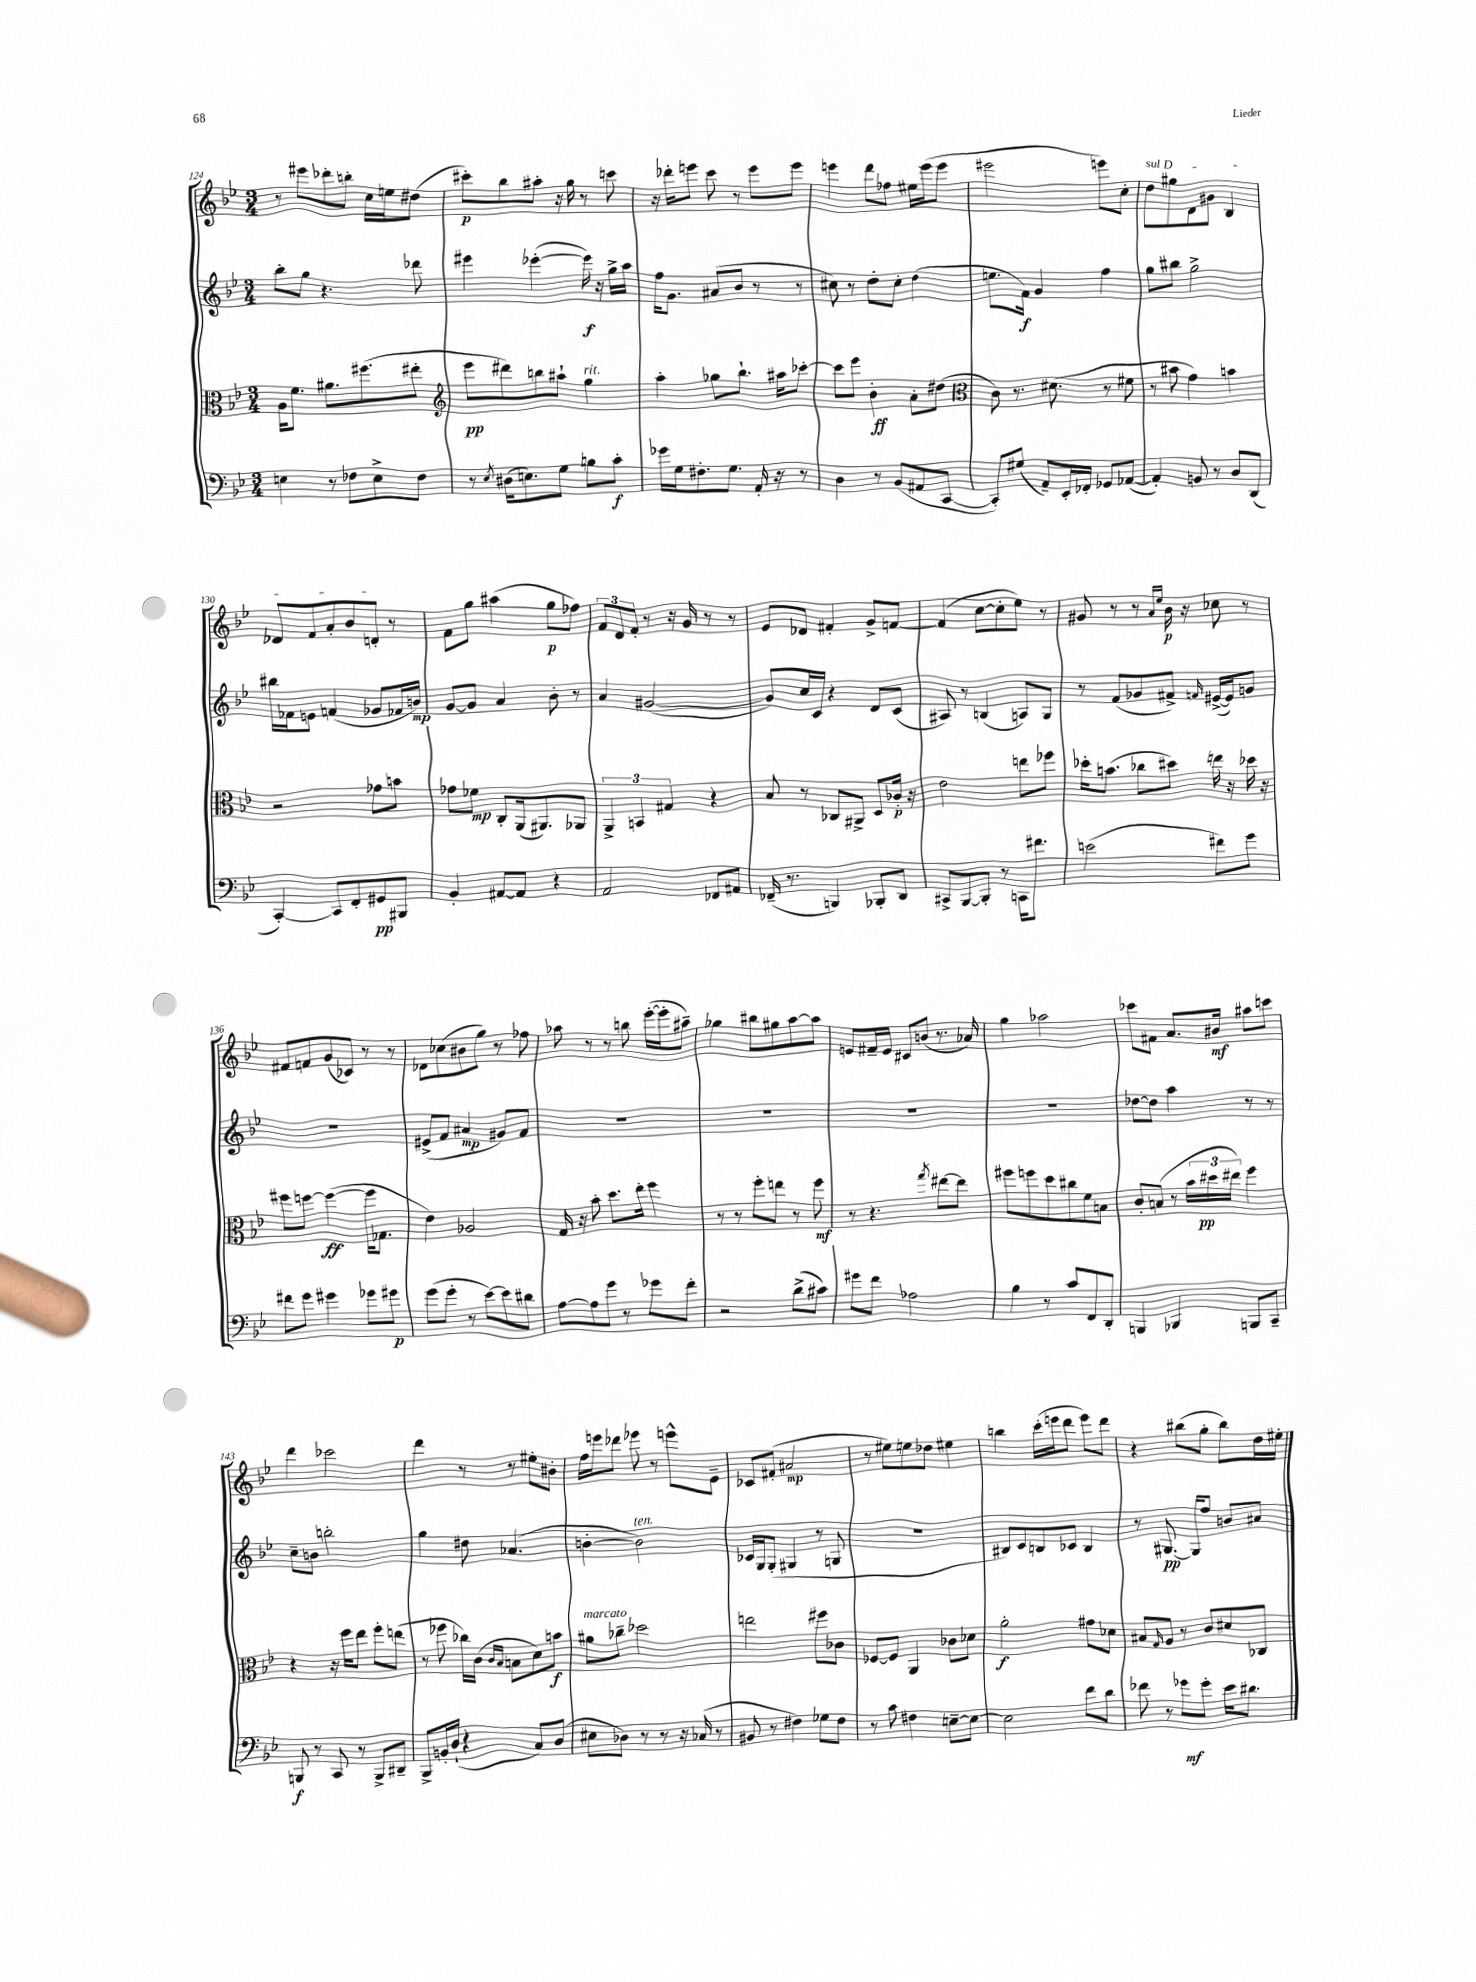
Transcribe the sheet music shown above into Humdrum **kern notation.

**kern	**kern	**kern	**kern
*staff4	*staff3	*staff2	*staff1
*clefF4	*clefC3	*clefG2	*clefG2
*k[b-e-]	*k[b-e-]	*k[b-e-]	*k[b-e-]
*M3/4	*M3/4	*M3/4	*M3/4
4E	16A	8bb-'	8r
.	8.f	.	.
.	.	8gg	8eee#
8r	8.a#	4.r	8ddd-'
8F-	.	.	8bb'
.	(8.ff#	.	.
8E^	.	.	16cc
.	.	.	16ee
8F-	8ee#'	8ddd-	(8dd#
=	=	=	=
*	*clefG2	*	*
8r	8eee-	4eee#	8ccc#')
8qE-	.	.	.
(16D#	8ddd#)	.	8bb-
8.E)	.	.	.
.	8bb	([4eee-'	8aa#'
8G	8aa#`	.	16r
.	.	.	16gg
8B	4gg	16eee-])	8r
.	.	16r	.
8c'	.	16gg^	8ccc
.	.	16aa	.
=	=	=	=
16g-	4aa'	16ff	16r
16G	.	8.g	16ddd-'
8.F#'	.	.	8eee
.	8gg-	(8a#	8ccc
8.G	.	.	.
.	8.bb-`	8b-	8r
16AA'	.	8r	8eee
16r	16aa#	.	.
8r	[8ccc-'	8r	8eee
=	=	=	=
4D	8ccc-]	8cc#)	4eee
.	8eee-	8r	.
8r	4b-'	8dd'	8ddd
(8BB-	.	8cc#'	8ff-
8AA#	8a'	(4dd	16ee#
.	.	.	(16eee
[8CC	(8dd#	.	8eee
=	=	=	=
*	*clefC3	*	*
8CC'])	8c)	8.ee	2eee#
(8G#	8.r	.	.
.	.	16f)	.
8AA~)	.	4g	.
.	(8.d#	.	.
16EE-'	.	.	.
16FF-'	.	.	.
8GG-	8r	4ff	8eee)
([8AA-	8f#	.	8cc'
=	=	=	=
4AA-'])	8r	8gg	8dd
.	8b#	8bb#	8gg#
8BB	4g)	2gg^	8d
8r	.	.	8g#
8D	4b	.	4B-
(8DD	.	.	.
=	=	=	=
[4CC')	2r	16bb#	8d-
.	.	16f-	.
.	.	8e	8f
8CC]	.	(4f	8a'
8FF'	.	.	8b-
8GG#	8g-	8g-	8d'
8BBB#	8b	16f-	8r
.	.	16b)	.
=	=	=	=
4BB-'	8g-	[8g	8f
.	8f-	8g]	8gg
[8AA#	8C'	4a	(4aa#
8AA#]	(16AA	.	.
.	8.AA#)	.	.
4r	.	8b-'	8gg
.	8AA-	8r	8ff-)
=	=	=	=
2AA	6AA^	4a	12f
.	.	.	12d
.	6BB	.	12f'
.	.	([2g#	8r
.	6G#	.	.
.	.	.	16r
.	.	.	16g
8FF-	4r	.	8r
8AA#	.	.	8r
=	=	=	=
(16FF-~	8B-	8g#])	8e-
8.r	.	.	.
.	8r	16cc	8d-
.	.	16c	.
4BBB)	8C-	4r	4f#'
.	8AA#^	.	.
8BBB-'	8D	8d	8g^
8DD	16c-'	(8c	[8f
.	16r	.	.
=	=	=	=
8CC#^	2e-	8A#)	(4f]
[8BBB-	.	8r	.
8BBB-']	.	(4B	[8cc
8r	.	.	8cc']
16CC	8ee	8A)	8ee-)
8.f#	.	.	.
.	8ff-	8G	8r
=	=	=	=
(2e	16dd-'	8r	8g#
.	(8.b	.	.
.	.	(8f	8r
.	8cc-	8g-	8r
.	.	.	16qqa
.	.	.	16qqee-
.	8dd#)	8f#^)	16b-
.	.	.	16r
.	.	16qqf	.
8f#)	16ee	([16e#^	8cc-
.	16r	16e#])	.
8g	16dd-	8g	8r
.	16r	.	.
=	=	=	=
8f#	8ff#	2.r	8f#
8g	[8ff	.	8f
4g#	(4ff_	.	(8g
.	.	.	8c-)
8g-	16ff]	.	8r
.	8.G-	.	.
8g#	.	.	8r
=	=	=	=
(8g	4e-)	(8e#^	8d-
8g'	.	8f	(8cc-
8r	2A-	4a#	8b#
[8e-)	.	.	8gg)
8e-]	.	8g#)	8r
8d#	.	8f	8ff-
=	=	=	=
[8A	16G	2.r	8aa-
.	16r	.	.
8A]	8b-'	.	8r
8g	8.dd	.	8r
8r	.	.	8bb
.	16ee-'	.	.
8g-	4ff	.	([16eee-'
.	.	.	16eee-']
8f'	.	.	8aa#~)
=	=	=	=
2r	8r	2.r	4gg-
.	8r	.	.
.	8ff'	.	8bb#
.	8ee	.	8gg#
(8d^	8r	.	[8aa
8c#)	8ff	.	8aa]
=	=	=	=
8g#	8r	2.r	8e
8f	4.r	.	16f#~
.	.	.	16e
2A-	.	.	8c#
.	.	.	(8b
.	8qgg	.	.
.	[8ee#	.	8.r
.	8ee#]	.	.
.	.	.	16a-)
=	=	=	=
4B-	8ff#	2.r	4gg
.	8ff	.	.
8r	8dd	.	2aa-
8c	8cc#	.	.
8FF	8f	.	.
8DD'	8B	.	.
=	=	=	=
4BBB	8c'	[8dd-	8ccc-
.	(8B	8dd-]	8f#
4BBB-	8r	4aa	8.a
.	24b-	.	.
.	24dd#	.	.
.	.	.	16b#
.	24ee#)	.	.
8BBB	4ff	8r	8aa#
8CC~	.	8r	8ccc
=	=	=	=
8BBB	4r	8cc~	4ddd
8r	.	8b	.
8CC	16r	2bb'	2ccc-
.	16ff	.	.
8r	8ee-	.	.
8BBB^	8ff'	.	.
8DD#~	(8ee	.	.
=	=	=	=
8BBB-^	8r	4gg	4ddd
16BB'	8ff-	.	.
(16D`	.	.	.
4r	16cc-)	8dd#	8r
.	(16c	.	.
.	16qqc	.	.
.	16qqB-	.	.
.	8B	(4.a-	8r
8C)	8d)	.	8ee#'
(8D	8b	.	8b#'
=	=	=	=
8E#	8a#	[4b'	16ff
.	.	.	16eee
8D-)	8cc-~	.	8ddd-
8r	2dd-	2b])	8eee-
8r	.	.	8r
16r	.	.	8eee^^
(16C-	.	.	.
8r	.	.	8e-~
=	=	=	=
8BB#	2ee	16c-	8c-
.	.	16G	.
8r	.	(8G'	(8f#'
4F#)	.	4G#	2a#
8G-	8ff#	8r	.
8F#	8c-	8G	.
=	=	=	=
8r	[8F-	2.r	8r
8c	8F-]	.	8ee#)
4F#	4AA	.	8ee
.	.	.	8dd-
[8E~	8c-	.	4ee#
8E_	8d-	.	.
=	=	=	=
2E]	2a'	8B#)	4bb
.	.	8c	.
.	.	8B	(16ccc'
.	.	.	16eee
.	.	8c-	8ddd
8f	8g#	4B	8eee)
8d	8d-	.	8ddd
=	=	=	=
8f-	8B#	8r	4r
.	16qqG	.	.
8r	8A	[8.G#	.
8g-	8r	.	(8bb#
.	.	16G#]	.
8g-'	8c	8ff	8gg'
16e-	8d#	8b	8bb#)
8.d#	.	.	.
.	8C-	8a#	16dd
.	.	.	16ee#'
==	==	==	==
*-	*-	*-	*-
